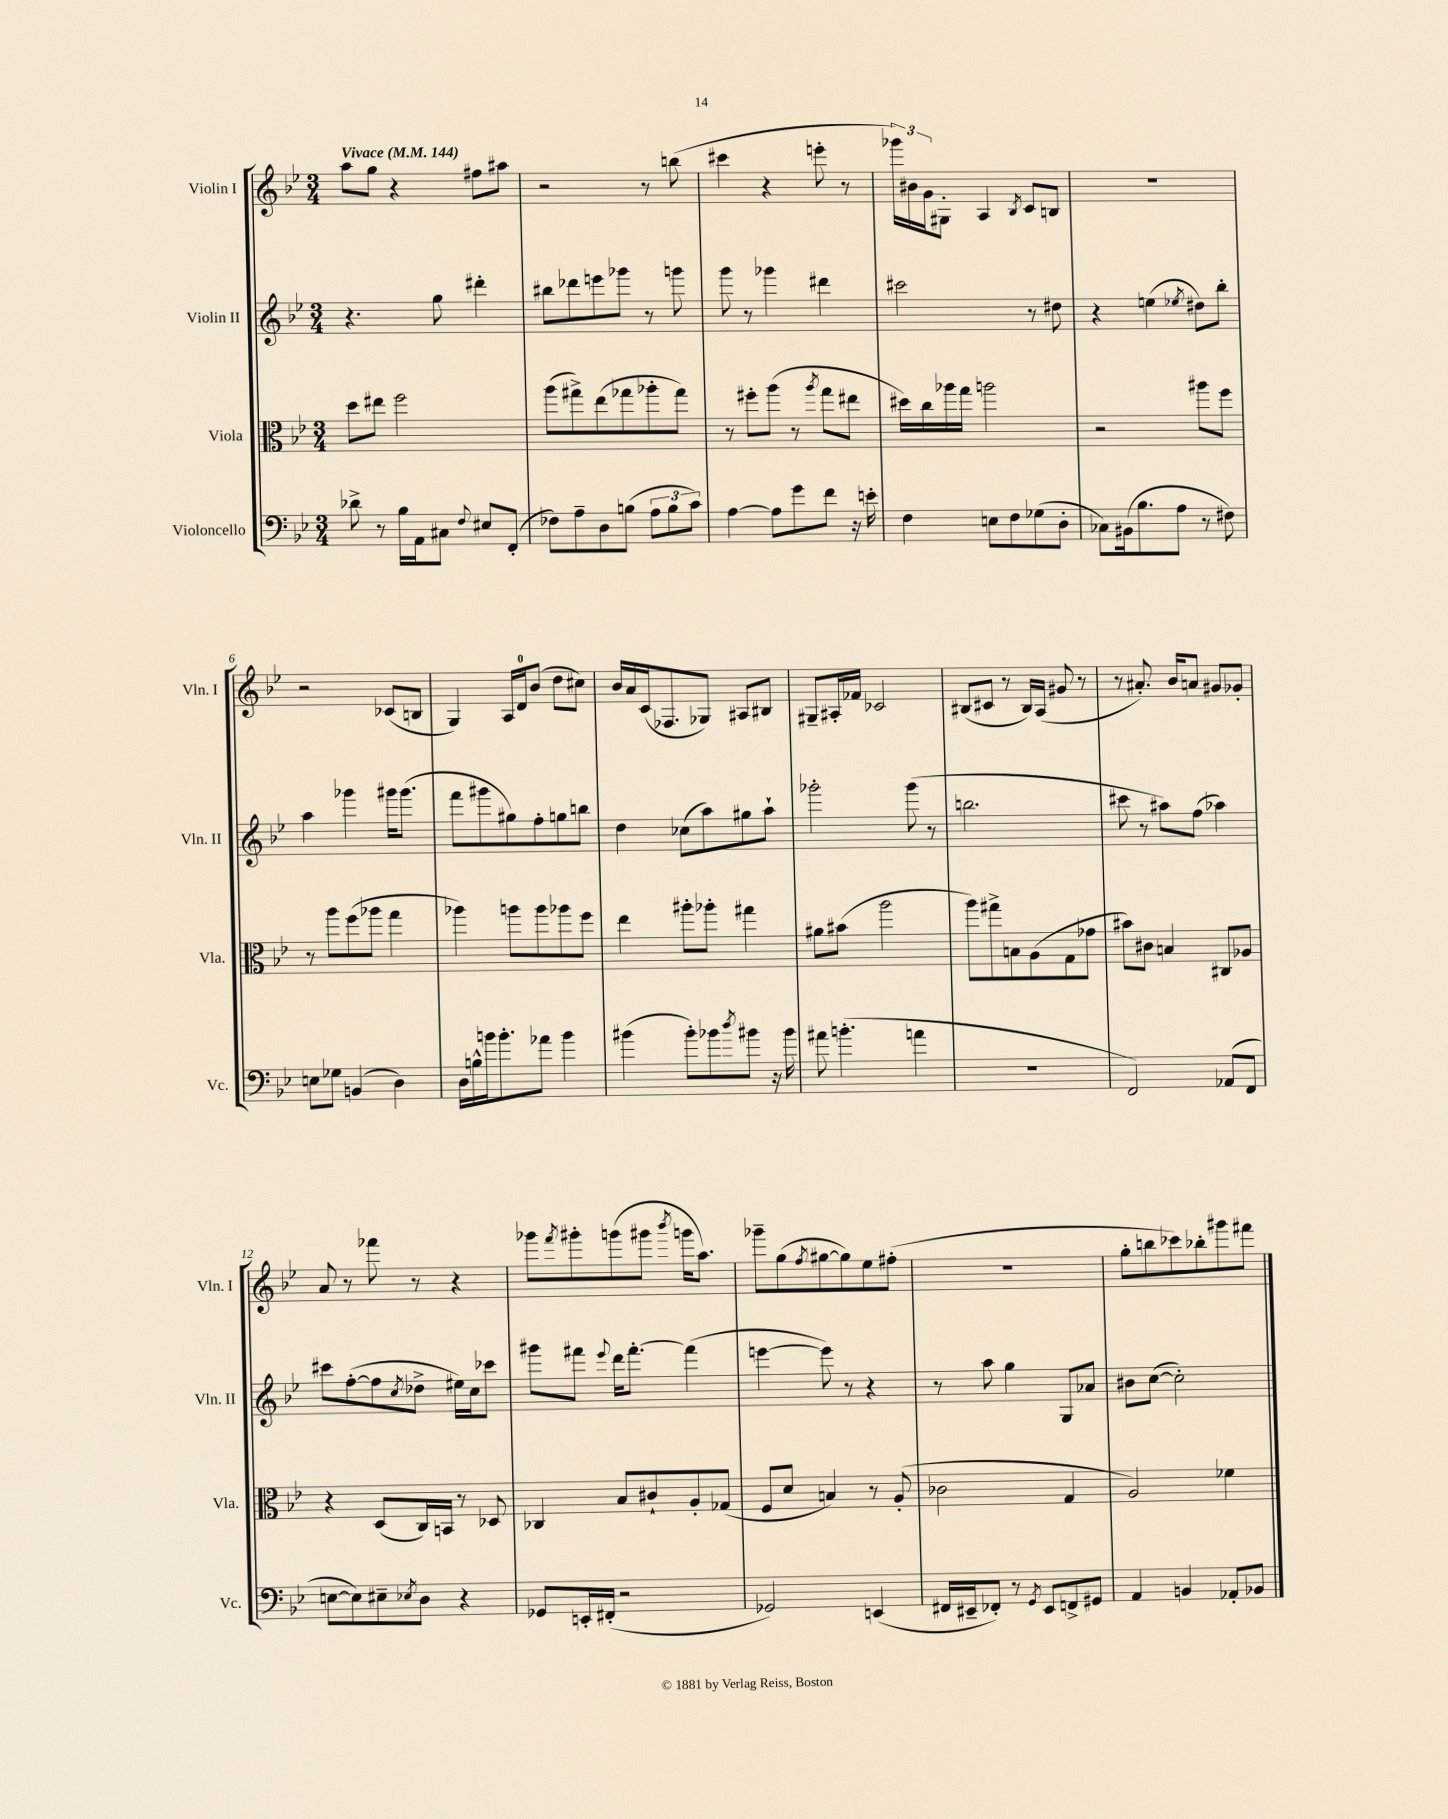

**kern	**kern	**kern	**kern
*staff4	*staff3	*staff2	*staff1
*clefF4	*clefC3	*clefG2	*clefG2
*k[b-e-]	*k[b-e-]	*k[b-e-]	*k[b-e-]
*M3/4	*M3/4	*M3/4	*M3/4
*MM144	*MM144	*MM144	*MM144
8d-^	8dd	4.r	8aa
8r	8ee#	.	8gg
16B-	2ff	.	4r
16AA	.	.	.
8C#	.	8gg	.
8qqF	.	.	.
8E#	.	4ddd#'	8ff#
(8FF'	.	.	8aa#
=	=	=	=
8F-)	(8aa	8bb#	2r
8A~	8gg#^)	8ddd-	.
8D	(8ee-	8eee	.
(8B	8gg-	8ggg-	.
12A	8aa-'	8r	8r
12B	.	.	.
.	8gg-)	8ggg	(8bb
12c)	.	.	.
=	=	=	=
[4A	8r	8ggg	4ccc#
.	8ff#'	8r	.
8A]	(8aa	4ggg-	4r
8g	8r	.	.
.	8qaa	.	.
8f	8gg	4ddd#	8eee'
16r	8ee#	.	8r
16e'	.	.	.
=	=	=	=
4F	16dd#)	2ccc#	24ggg-)
.	.	.	24b#
.	16cc	.	.
.	.	.	24g
.	16aa-	.	8G#'
.	16gg	.	.
8E	2aa	.	4A
8F	.	.	.
.	.	.	8qB-
(8G-	.	8r	8c
8D'	.	8dd#	8B
=	=	=	=
8C-)	2r	4r	2.r
(16BB#	.	.	.
8.B-	.	.	.
.	.	(4ee	.
8A	.	.	.
.	.	8qee-	.
8r	8aa#	8dd#)	.
8F#)	8ff	8bb-'	.
=	=	=	=
8E	8r	4aa	2r
8G-	8aa	.	.
(4BB	(8ff	4ggg-	.
.	8aa-	.	.
4D)	4gg	16ggg#	(8c-
.	.	(8.ggg#	.
.	.	.	8B
=	=	=	=
16D	4aa-)	8fff	4G)
16B^^	.	.	.
16b	.	8ggg#	.
8.b'	.	.	.
.	8aa	8gg#)	16A
.	.	.	16d
8a-	8aa	8ff'	(8b-
4b	8aa-	8gg	8dd
.	8ff	8bb	8cc#)
=	=	=	=
(4b#	4ee-	4dd	16b-
.	.	.	16a
.	.	.	(16c
.	.	.	8.F-
8b#')	8aa#'	(8cc-	.
8b-	8aa-'	8aa)	8G-)
8qdd	.	.	.
8b#	4gg#	8gg#	8A#
16r	.	8aa`	8B#
16b#	.	.	.
=	=	=	=
8a#	8a#	2ggg-'	8G#~
(4.b'	(8b#	.	16A#'
.	.	.	16f-
.	2aa	.	2c-
4a	.	(8ggg-	.
.	.	8r	.
=	=	=	=
2.r	8aa)	2.bb	(8B#
.	8gg#^	.	8c#
.	8B	.	8r
.	(8A	.	16B#)
.	.	.	(16A
.	8G	.	8g#
.	8g-	.	8r
=	=	=	=
2FF)	8b#)	8ccc#	8r
.	8c#	8r	8.a#')
.	4B	8aa#)	.
.	.	.	16b-
.	.	(8ff	8a
(8AA-	8C#	4aa-)	8g#
8FF	8A-	.	8g-'
=	=	=	=
[8E	4r	8ccc#	8a
8E])	.	([8ff'	8r
8E#~	(8D	8ff]	8fff-
8qE-	.	8qcc	.
8D	16C)	8dd-^	8r
.	16BB	.	.
4r	8r	16ee#)	4r
.	.	16cc	.
.	8D-	8ccc-	.
=	=	=	=
8GG-	4C-	8ggg#	8ggg-
.	.	.	8qfff
16EE'	.	8fff#	8ggg#'
(16FF#'	.	.	.
.	.	8qqeee-	.
2r	8B-	16ddd	(8ggg
.	.	[8.fff#'	.
.	8c#`	.	8ggg#
.	.	.	8qbbb-
.	8A'	(4fff#]	16ggg
.	.	.	8.aa)
.	(8G-	.	.
=	=	=	=
2GG-)	8F	[4eee	8ggg-~
.	8d	.	(8gg
.	.	.	8qff
.	4B)	8eee])	[8gg#
.	.	8r	8gg#])
(4EE	8r	4r	8ee-
.	(8A'	.	(8ff#'
=	=	=	=
16FF#	2c-	8r	2.r
16EE#~	.	.	.
8FF-')	.	8aa	.
8r	.	4gg	.
8qGG	.	.	.
8EE#	.	.	.
8FF^	4G	8G	.
8GG#	.	8a-	.
=	=	=	=
4AA	2A)	8b#	8gg'
.	.	([8cc	8bb
4BB	.	2cc'])	8ccc-)
.	.	.	8bb-'
8AA-'	4f-	.	8ggg#
8BB-	.	.	8fff#
==	==	==	==
*-	*-	*-	*-
